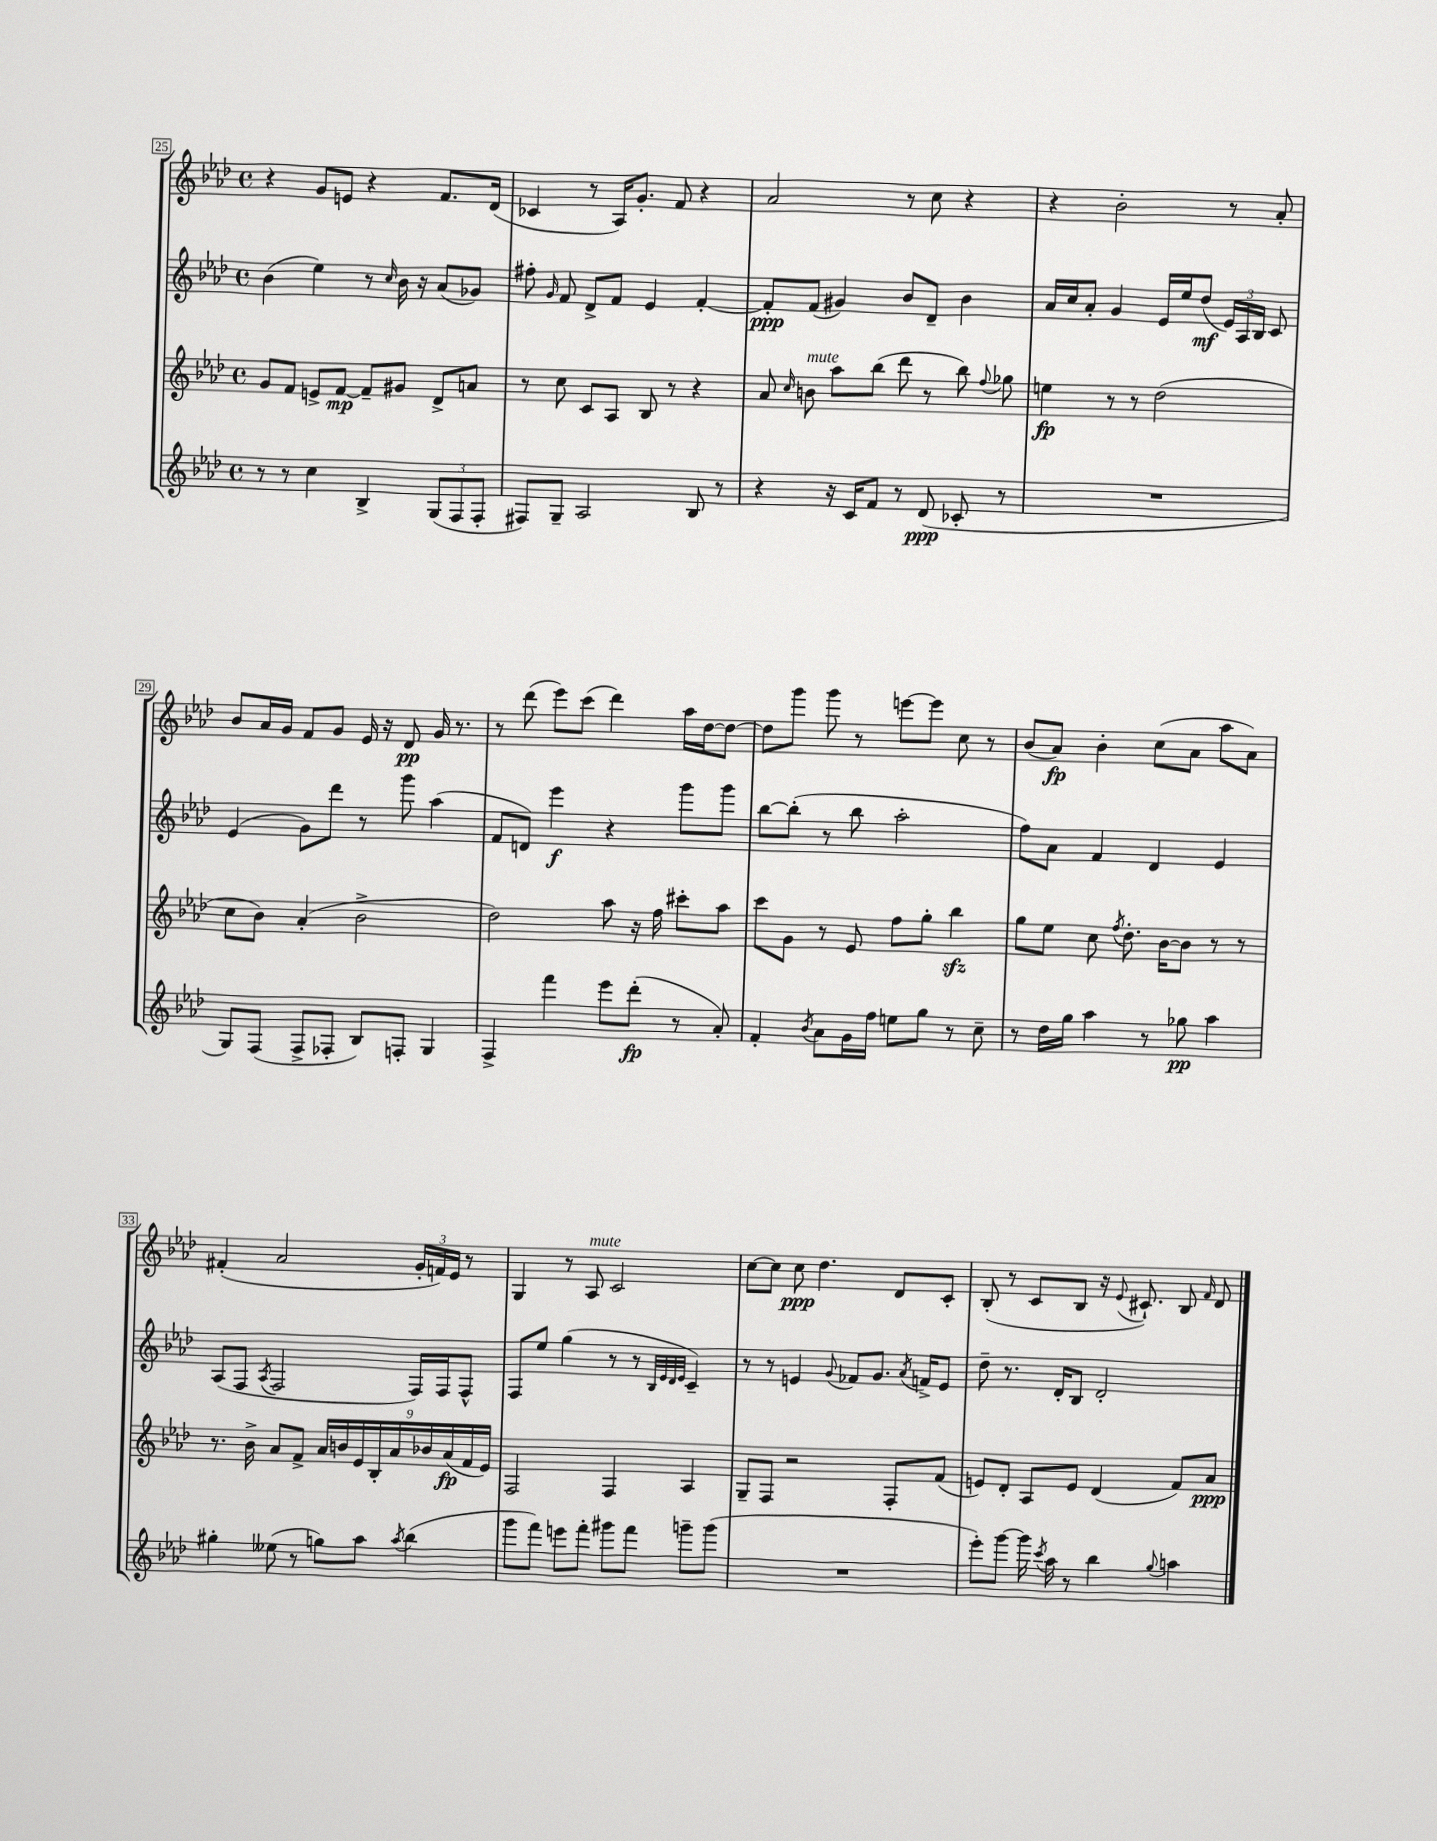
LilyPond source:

<<
\new StaffGroup <<
\new Staff = "s0" {
    \clef treble \key aes \major \defaultTimeSignature \time 4/4
    \autoBeamOff r4 g'8[ e'8] r4 f'8.[ des'16]( |
    ces'4 r8 aes16[) g'8.]-. f'8 r4 |
    aes'2 r8 c''8 r4 |
    r4 bes'2-. r8 aes'8-. |
    bes'8[ aes'16 g'16] f'8[ g'8] ees'16 r16 des'8\pp g'16 r8. |
    r8 des'''8( ees'''8[) c'''8]( des'''4) aes''16[ des''16~ des''8]~ |
    des''8[ g'''8] g'''8 r8 e'''8[~ e'''8] c''8 r8 |
    bes'8[( aes'8]\fp) bes'4-. c''8[( aes'8] aes''8[ aes'8]) |
    fis'4-.( aes'2 \tuplet 3/2 { g'16[-. f'16) ees'16] } r8 |
    g4 r8 aes8^\markup { \italic "mute" } c'2 |
    c''8[~ c''8] c''8\ppp des''4. des'8[ c'8]-. |
    bes8-.( r8 c'8[ bes8] r16 \appoggiatura { ees'8 } cis'8.-!) bes8 \grace { f'16 } des'8 \bar "|." |
}
\new Staff = "s1" {
    \clef treble \key aes \major \defaultTimeSignature \time 4/4
    \autoBeamOff bes'4( ees''4) r8 \grace { c''16 } bes'16 r16 aes'8[( ges'8]) |
    fis''8-. \grace { g'16 } f'8 des'8[-> f'8] ees'4 f'4~-. |
    f'8[-.\ppp f'8]( gis'4) bes'8[ des'8]-- bes'4 |
    aes'16[ c''16 aes'8]-. g'4 ees'16[ ees''16 des''8]\mf( \tuplet 3/2 { ees'16[) aes16 bes16] } c'8 |
    ees'4( g'8[) des'''8] r8 g'''8 aes''4( |
    f'8[ d'8]) ees'''4\f r4 g'''8[ g'''8] |
    bes''8[~ bes''8]-.( r8 bes''8 aes''2-. |
    f''8[) aes'8] f'4 des'4 ees'4 |
    aes8[( f8] \acciaccatura { aes8 } f2 f16[) f16 f8]-^ |
    f8[ ees''8] g''4( r8 r8 \grace { bes32[ ees'32 des'32 ees'32] } c'4--) |
    r8 r8 e'4 \appoggiatura { g'8 } fes'8[ g'8.] \acciaccatura { aes'8 } f'16[-> e'8] |
    des''8-- r8. des'16[-. bes8] des'2-. \bar "|." |
}
\new Staff = "s2" {
    \clef treble \key aes \major \defaultTimeSignature \time 4/4
    \autoBeamOff g'8[ f'8] e'8[-> f'8]~\mp f'8[-- gis'8] des'8[-> a'8] |
    r8 c''8 c'8[ aes8] bes8 r8 r4 |
    aes'8 \grace { c''16 } b'8^\markup { \italic "mute" } aes''8[ bes''8]( des'''8 r8 bes''8) \appoggiatura { f''8 } ges''8 |
    e''4\fp r8 r8 des''2( |
    c''8[ bes'8]) aes'4-.( bes'2-> |
    des''2) aes''8 r16 f''16 cis'''8[-. aes''8] |
    c'''8[ g'8] r8 ees'8 f''8[ g''8]-. bes''4\sfz |
    g''8[ ees''8] c''8 \acciaccatura { f''8 } des''8.-. bes'16[~ bes'8] r8 r8 |
    r8. bes'16-> aes'8[ f'8]-> \tuplet 9/8 { aes'16[ b'16 ees'16 bes16-. aes'16 bes'16 aes'16\fp( f'16 ees'16]) } |
    f2 f4 aes4 |
    g8[-- f8] r2 f8[-. f'8]( |
    e'8[) des'8]-. aes8[ e'8] des'4( f'8[) aes'8]\ppp \bar "|." |
}
\new Staff = "s3" {
    \clef treble \key aes \major \defaultTimeSignature \time 4/4
    \autoBeamOff r8 r8 c''4 bes4-> \tuplet 3/2 { g8[( f8 f8]-. } |
    fis8[) g8]-- aes2 bes8 r8 |
    r4 r16 c'16[ f'8] r8 des'8\ppp( ces'8-. r8 |
    R1 |
    g8[) f8]( f8[-> fes8]-. bes8[) f8]-. g4 |
    f4-> f'''4 ees'''8[ des'''8]-.\fp( r8 aes'8-.) |
    f'4-. \acciaccatura { bes'8 } aes'8[ g'16 f''16] e''8[ g''8] r8 c''8-- |
    r8 des''16[ g''16] aes''4 r8 ges''8\pp aes''4 |
    gis''4-. eeses''8( r8 g''8[) aes''8] \acciaccatura { aes''8 } bes''4( |
    g'''8[ f'''8]) e'''8[ f'''8]-. gis'''8[ f'''8] g'''8[-- g'''8]( |
    R1 |
    ees'''8[-.) g'''8]~ g'''16 \acciaccatura { c'''8 } aes''16 r8 bes''4 \appoggiatura { g''8 } a''4 \bar "|." |
}
>>
>>
\layout { \context { \Score currentBarNumber = #25 \override BarNumber.stencil = #(make-stencil-boxer 0.1 0.3 ly:text-interface::print) } }
